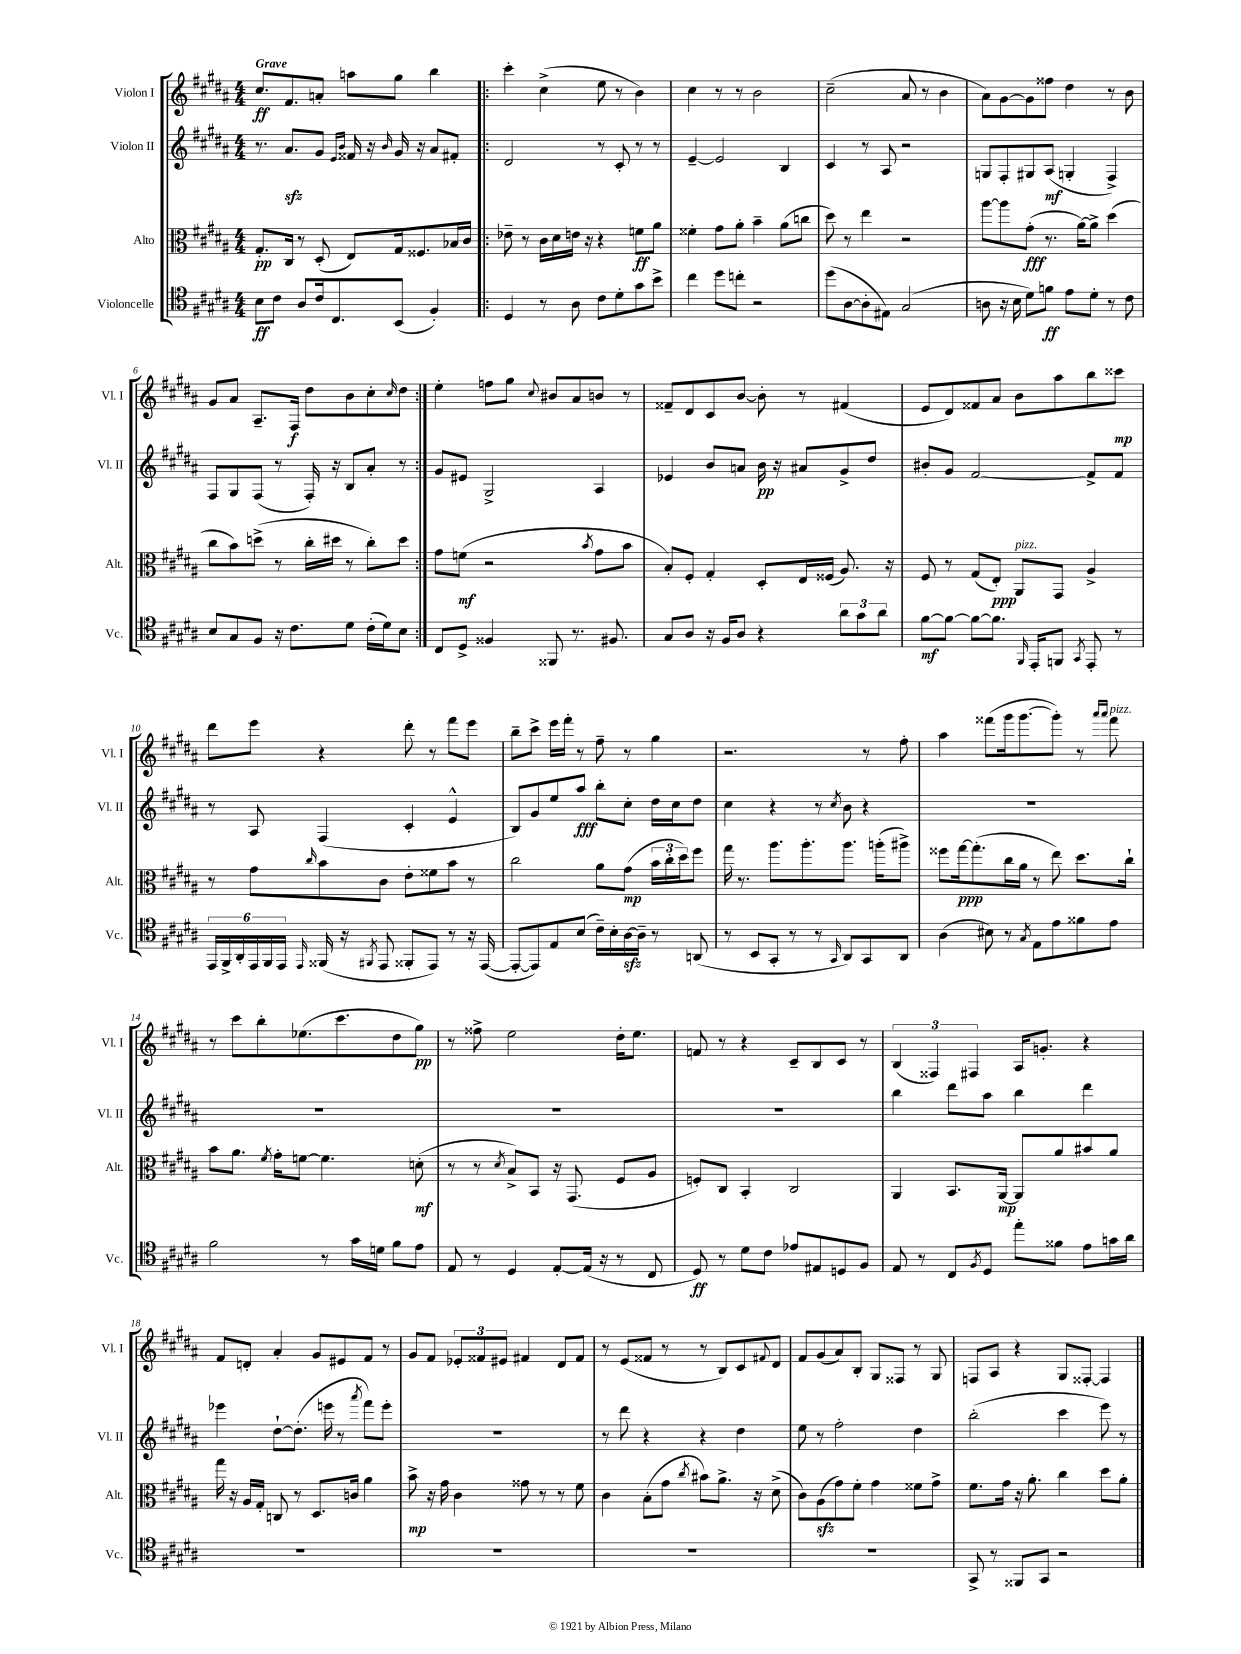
<<
\new StaffGroup <<
\new Staff = "s0" \with { instrumentName = "Violon I" shortInstrumentName = "Vl. I" } {
    \clef treble \key b \major \numericTimeSignature \time 4/4 \tempo "Grave"
    cis''8.\ff fis'8. a'8-. a''8 gis''8 b''4 |
    \repeat volta 2 { cis'''4-. cis''4->( e''8 r8 b'4) |
    cis''4 r8 r8 b'2 |
    cis''2--( ais'8 r8 b'4 |
    ais'8) gis'8~ gis'8 fisis''8 dis''4 r8 b'8 |
    gis'8 ais'8 ais8.-- fis16\f dis''8 b'8 cis''8-. \grace { cis''16 } dis''8 | }
    e''4-. f''8 gis''8 \appoggiatura { cis''8 } bis'8 ais'8 b'8 r8 |
    fisis'8-- dis'8 cis'8 b'8~ b'8-. r8 fis'4( |
    e'8 dis'8) fisis'8 ais'8 b'8 ais''8 b''8 cisis'''8\mp |
    dis'''8 e'''8 r4 dis'''8-. r8 fis'''8 e'''8 |
    b''8-- cis'''8-> e'''16 fis'''16-. r8 fis''8-- r8 gis''4 |
    r2. r8 fis''8-. |
    ais''4 fisis'''8( gis'''16 gis'''8.~ gis'''8-.) r8 \grace { ais'''16 ais'''16 } fisis'''8^\markup { \italic "pizz." } |
    r8 cis'''8 b''8-. ees''8.( cis'''8. dis''8 gis''8\pp) |
    r8 fisis''8-> e''2 dis''16-. e''8. |
    f'8 r8 r4 cis'8-- b8 cis'8 r8 |
    \tuplet 3/2 { b4( fisis4) fis4 } ais16 g'8.-. r4 |
    fis'8 d'8-. ais'4-. gis'8 eis'8 fis'8 r8 |
    gis'8 fis'8 \tuplet 3/2 { ees'8-. fisis'8 eis'8 } fis'4 dis'8 fis'8 |
    r8 e'8( fisis'8 r8 r8 b8) cis'8 \appoggiatura { fis'8 } dis'8 |
    fis'8 gis'8( ais'8) b8-. gis8 fisis8 r8 gis8 |
    f8 ais8 r4 gis8 fisis8~-. fisis4 \bar "|." |
}
\new Staff = "s1" \with { instrumentName = "Violon II" shortInstrumentName = "Vl. II" } {
    \clef treble \key b \major \numericTimeSignature \time 4/4
    r8. ais'8.\sfz gis'8 \grace { e'16 b'16 } fisis'16 r16 \grace { b'16 } gis'16 r16 ais'8 fis'8-. |
    \repeat volta 2 { dis'2 r8 cis'8-. r8 r8 |
    e'4~-- e'2 b4 |
    cis'4 r8 ais8 r2 |
    g8 fis8-. gis8 ais8\mf( g4-. fis4->) |
    fis8 gis8 fis8( r8 fis16-.) r16 b8 ais'8-. r8 | }
    gis'8 eis'8 gis2-> ais4 |
    ees'4 b'8 a'8 b'16\pp r16 ais'8 gis'8-> dis''8 |
    bis'8-. gis'8 fis'2~ fis'8-> fis'8 |
    r8 ais8 fis4( cis'4-. e'4-^ |
    b8) gis'8 e''8 ais''8\fff b''8-. cis''8-. dis''16 cis''16 dis''8 |
    cis''4 r4 r8 \acciaccatura { cis''8 } b'8 r4 |
    R1 |
    R1 |
    R1 |
    R1 |
    b''4 dis'''8 ais''8 b''4 dis'''4 |
    ees'''4 dis''8~-! dis''8.-.( e'''16 r8 \acciaccatura { ais'''8 } fis'''8) e'''8-. |
    R1 |
    r8 dis'''8 r4 r4 dis''4 |
    e''8 r8 fis''2-. dis''4 |
    b''2-.( cis'''4 e'''8) r8 \bar "|." |
}
\new Staff = "s2" \with { instrumentName = "Alto" shortInstrumentName = "Alt." } {
    \clef alto \key b \major \numericTimeSignature \time 4/4
    gis8.-.\pp cis16 r8 dis8-.( e8) gis16 fisis8. bes16 cis'16 |
    \repeat volta 2 { ees'8-- r8 cis'16 dis'16 e'16 r16 r4 f'8\ff ais'8 |
    fisis'4-. gis'8 ais'8-. b'4-- ais'8( c''8 |
    dis''8) r8 e''4 r2 |
    ais''8~ ais''8 gis'8-.\fff( r8. ais'16~) ais'8-> dis''4( |
    cis''8 b'8) d''8->( r8 cis''16-. dis''16 r8 cis''8-.) dis''8 | }
    gis'8 f'8\mf( r2 \acciaccatura { b'8 } gis'8 b'8 |
    b8-.) fis8-. gis4-. dis8-. e16 fisis16( ais8.) r16 |
    fis8 r8 gis8( e8-.\ppp) ais,8^\markup { \italic "pizz." } gis,8 ais4-> |
    r8 gis'8 \grace { cis''16 } b'8 cis'8 e'8-. fisis'8 b'8 r8 |
    cis''2 ais'8 gis'8\mp( \tuplet 3/2 { b'16 cis''16-. dis''16) } fis''8 |
    gis''16 r8. ais''8. ais''8.-. ais''8. a''16-.( ais''8->) |
    fisis''8 gis''16~\ppp gis''8.-.( cis''16 ais'16 r8 e''8) dis''8. cis''16-! |
    b'8 ais'8. \acciaccatura { fis'8 } gis'16-. f'8~ f'4. d'8-.\mf( |
    r8 r8 \acciaccatura { dis'8 } b8->) b,8 r16 gis,8.( fis8 ais8 |
    f8-.) cis8 b,4-. cis2 |
    ais,4 b,8. ais,16~\mp ais,8 ais'8 bis'8 ais'8 |
    gis''16 r16 ais16 gis16-. c8 r8 dis8. c'16 ais'4 |
    b'8->\mp r16 gis'16 cis'4 gisis'8 r8 r8 fis'8 |
    cis'4 b8-.( gis'8 \acciaccatura { cis''8 } bis'8) ais'8.-> r16 dis'8->( |
    cis'8) ais8\sfz( gis'8) fis'8-. gis'4 fisis'8 gis'8-> |
    fis'8. gis'16 r16 ais'8.-. cis''4 dis''8 ais'8-. \bar "|." |
}
\new Staff = "s3" \with { instrumentName = "Violoncelle" shortInstrumentName = "Vc." } {
    \clef tenor \key b \major \numericTimeSignature \time 4/4
    b8\ff cis'8 ais8 cis'16 cis8. b,8( fis4-.) |
    \repeat volta 2 { dis4 r8 ais8 cis'8 dis'8-. gis'8 b'8-> |
    cis''4 dis''8 c''8-. r2 |
    dis''8( ais8~ ais8-. eis8) gis2( |
    a8 r16 b16 dis'8) f'8\ff e'8 dis'8-. r8 cis'8 |
    b8 gis8 fis8 r16 cis'8. dis'8 cis'16-.( dis'16) b8 | }
    cis8 dis8-> fisis4 fisis,8 r8. fis8. |
    gis8 ais8 r16 fis16 ais8 r4 \tuplet 3/2 { ais'8 gis'8 ais'8 } |
    fis'8~\mf fis'8~ fis'8~ fis'8. \grace { fis,16 } e,16-. f,8 \acciaccatura { gis,8 } e,8-. r8 |
    \tuplet 6/4 { e,16 fis,16-> ais,16-. e,16 fis,16 e,16 } \grace { e,16 } fisis,16( r16 \acciaccatura { fis,8 } e,8 fisis,8-. e,8) r8 r16 e,16~( |
    e,8~-. e,8) e8 b8( cis'16--) b16-. ais16~\sfz ais16-- r8 a,8( |
    r8 b,8 gis,8-. r8 r8 \grace { gis,16 } ais,8) gis,8 ais,8 |
    ais4( bis8) r8 \acciaccatura { gis8 } e8 e'8 fisis'8 e'8 |
    fis'2 r8 gis'16 d'16 fis'8 e'8 |
    e8 r8 dis4 e8~-. e16( r16 r8 cis8 |
    dis8\ff) r8 dis'8 cis'8 ees'8 eis8 d8 fis8 |
    e8 r8 cis8 \acciaccatura { fis8 } dis8 e''8-. fisis'8 e'8 g'16 ais'16 |
    R1 |
    R1 |
    R1 |
    R1 |
    gis,8-> r8 fisis,8 gis,8 r2 \bar "|." |
}
>>
>>
